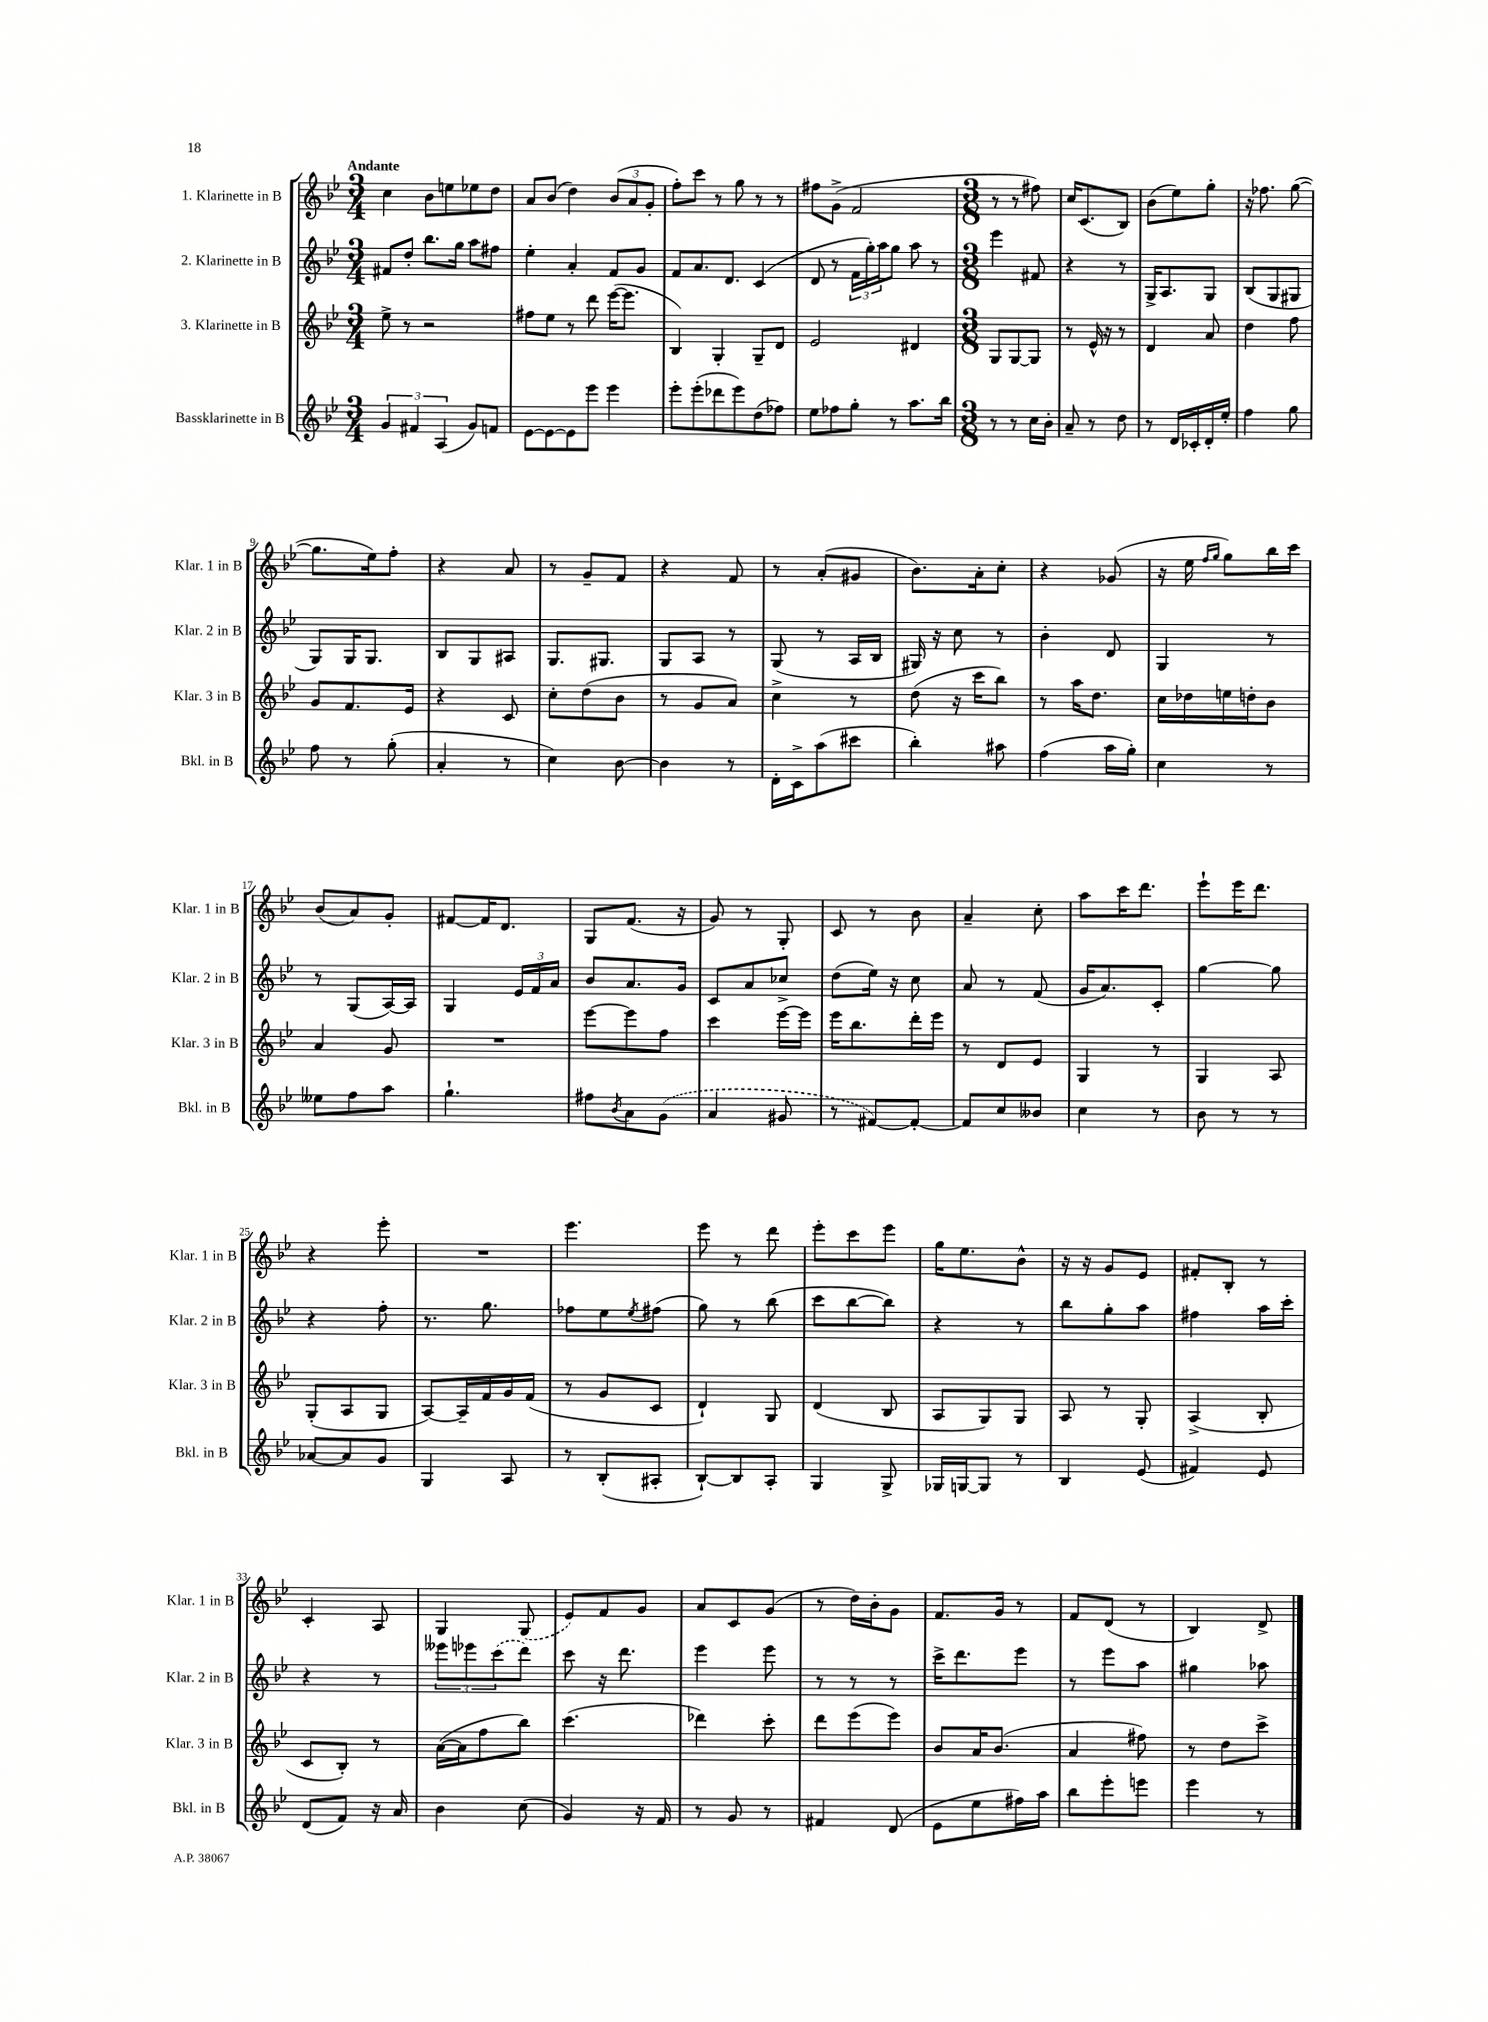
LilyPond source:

<<
\new StaffGroup <<
\new Staff = "s0" \with { instrumentName = "1. Klarinette in B" shortInstrumentName = "Klar. 1 in B" } {
    \clef treble \key bes \major \numericTimeSignature \time 3/4 \tempo "Andante"
    c''4 bes'8 e''8 ees''8 d''8 |
    a'8 bes'8( d''4) \tuplet 3/2 { bes'8( a'8 g'8-. } |
    f''8-.) c'''8 r8 g''8 r8 r8 |
    fis''8 g'8->( f'2 |
    \numericTimeSignature \time 3/8 r8 r8 fis''8) |
    c''16 c'8.( bes8) |
    bes'8( ees''8) g''8-. |
    r16 fes''8. g''8~( |
    g''8. ees''16) f''8-. |
    r4 a'8 |
    r8 g'8-- f'8 |
    r4 f'8 |
    r8 a'8-.( gis'8 |
    bes'8.) a'16-. c''8-. |
    r4 ges'8( |
    r16 ees''16 \grace { f''16 g''16 } g''8) bes''16 c'''16 |
    bes'8( a'8) g'8-. |
    fis'8~ fis'16 d'8. |
    g8 f'8.( r16 |
    g'8) r8 g8-. |
    c'8 r8 bes'8 |
    a'4-- c''8-. |
    a''8 c'''16 d'''8. |
    ees'''8-! ees'''16 d'''8. |
    r4 ees'''8-. |
    R4. |
    ees'''4. |
    ees'''8 r8 d'''8 |
    ees'''8-. c'''8 ees'''8 |
    g''16 ees''8. bes'8-^ |
    r16 r16 g'8 ees'8 |
    fis'8-. bes8-. r8 |
    c'4-. a8 |
    g4 \once \slurDashed g8( |
    ees'8) f'8 g'8 |
    a'8 c'8 g'8( |
    r8 d''16) bes'16-. g'8 |
    f'8. g'16 r8 |
    f'8 d'8( r8 |
    bes4) d'8-> \bar "|." |
}
\new Staff = "s1" \with { instrumentName = "2. Klarinette in B" shortInstrumentName = "Klar. 2 in B" } {
    \clef treble \key bes \major \numericTimeSignature \time 3/4
    fis'8 d''8-. bes''8. g''16 a''8 fis''8 |
    ees''4-. a'4-. f'8 g'8 |
    f'8 a'8. d'8. c'4( |
    d'8 r8 \tuplet 3/2 { f'16 g''16-.) a''16 } g''8 a''8 r8 |
    \numericTimeSignature \time 3/8 ees'''4 fis'8 |
    r4 r8 |
    g16-> a8. g8 |
    bes8( g8 gis8 |
    g8) g16 g8. |
    bes8 g8 ais8 |
    g8. gis8. |
    g8 a8 r8 |
    g8( r8 a16 bes16 |
    gis16) r16 c''8 r8 |
    bes'4-. d'8 |
    g4 r8 |
    r8 g8( a16~) a16 |
    g4 \tuplet 3/2 { ees'16 f'16 a'16 } |
    bes'8 a'8. g'16 |
    c'8 a'8 ces''8-> |
    d''8( ees''16) r16 c''8 |
    a'8 r8 f'8( |
    g'16 a'8.) c'8-. |
    g''4~ g''8 |
    r4 f''8-. |
    r8. g''8. |
    fes''8 ees''8 \acciaccatura { ees''8 } fis''8( |
    g''8) r8 bes''8( |
    c'''8 bes''8~ bes''8) |
    r4 r8 |
    bes''8 g''8-. a''8 |
    fis''4 a''16 c'''16-. |
    r4 r8 |
    \tuplet 3/2 { eeses'''8 ees'''8 \once \slurDashed c'''8( } d'''8) |
    c'''8 r16 d'''8. |
    ees'''4 ees'''8 |
    r8 r8 r8 |
    c'''16-> d'''8. ees'''8 |
    r8 ees'''8 a''8 |
    gis''4 aes''8 \bar "|." |
}
\new Staff = "s2" \with { instrumentName = "3. Klarinette in B" shortInstrumentName = "Klar. 3 in B" } {
    \clef treble \key bes \major \numericTimeSignature \time 3/4
    ees''8-> r8 r2 |
    fis''8 ees''8 r8 d'''8 ees'''16~( ees'''8. |
    bes4) g4-. g8-- d'8 |
    ees'2 dis'4 |
    \numericTimeSignature \time 3/8 g8 g8~ g8 |
    r8 ees'16-^ r16 r8 |
    d'4 a'8 |
    d''4 f''8 |
    g'8 f'8. ees'16 |
    r4 c'8 |
    c''8-. d''8( bes'8 |
    r8 g'8 a'8) |
    c''4-> r8 |
    d''8( r16 c'''16 bes''8) |
    r8 a''16 d''8. |
    c''16 des''16 e''16 d''16-. bes'8 |
    a'4 g'8 |
    R4. |
    ees'''8~ ees'''8 f''8 |
    c'''4 ees'''16~ ees'''16 |
    ees'''16 bes''8. d'''16-. ees'''16 |
    r8 d'8 ees'8 |
    g4 r8 |
    g4 a8 |
    g8-.( a8 g8 |
    a8~) a16-- f'16 g'16 f'16( |
    r8 g'8 c'8 |
    d'4-!) g8 |
    d'4( bes8 |
    a8 g8) g8 |
    a8 r8 g8-. |
    a4->( bes8-. |
    c'8 bes8-.) r8 |
    a'16~( a'16 f''8 bes''8) |
    c'''4.( |
    des'''4) c'''8-. |
    d'''8 ees'''8( ees'''8) |
    bes'8 a'16 bes'8.( |
    a'4 fis''8) |
    r8 d''8 c'''8-> \bar "|." |
}
\new Staff = "s3" \with { instrumentName = "Bassklarinette in B" shortInstrumentName = "Bkl. in B" } {
    \clef treble \key bes \major \numericTimeSignature \time 3/4
    \tuplet 3/2 { g'4 fis'4 a4( } g'8) f'8 |
    ees'8~ ees'8~ ees'8 ees'''8 ees'''4 |
    ees'''8-. ees'''8-.( des'''8 ees'''8) d''8( fes''8) |
    ees''8 fes''8 g''8-. r8 a''8. bes''16 |
    \numericTimeSignature \time 3/8 r8 r8 c''16 bes'16-. |
    a'8-- r8 d''8 |
    r8 d'16 ces'16-. d'16-. ees''16-. |
    f''4 g''8 |
    f''8 r8 g''8-.( |
    a'4-. r8 |
    c''4) bes'8~ |
    bes'4 r8 |
    d'16-. c'16-> a''8( cis'''8 |
    bes''4-.) ais''8 |
    f''4( a''16 g''16-.) |
    c''4 r8 |
    eeses''8 f''8 a''8 |
    g''4.-! |
    fis''8 \acciaccatura { bes'8 } a'8 \once \slurDashed g'8( |
    a'4 gis'8 |
    r8 fis'8~) fis'8~-. |
    fis'8 c''8 beses'8 |
    c''4 r8 |
    bes'8 r8 r8 |
    aes'8~ aes'8 g'8 |
    g4 a8 |
    r8 bes8-.( ais8-. |
    bes8~-!) bes8 a8-. |
    g4 g8-> |
    ges16 g16~ g8 r8 |
    bes4 ees'8( |
    fis'4) ees'8 |
    d'8( f'8) r16 a'16 |
    bes'4 c''8( |
    g'4) r16 f'16 |
    r8 g'8 r8 |
    fis'4 d'8( |
    ees'8 ees''8 fis''16) a''16 |
    bes''8 ees'''8-. e'''8 |
    ees'''4 r8 \bar "|." |
}
>>
>>
